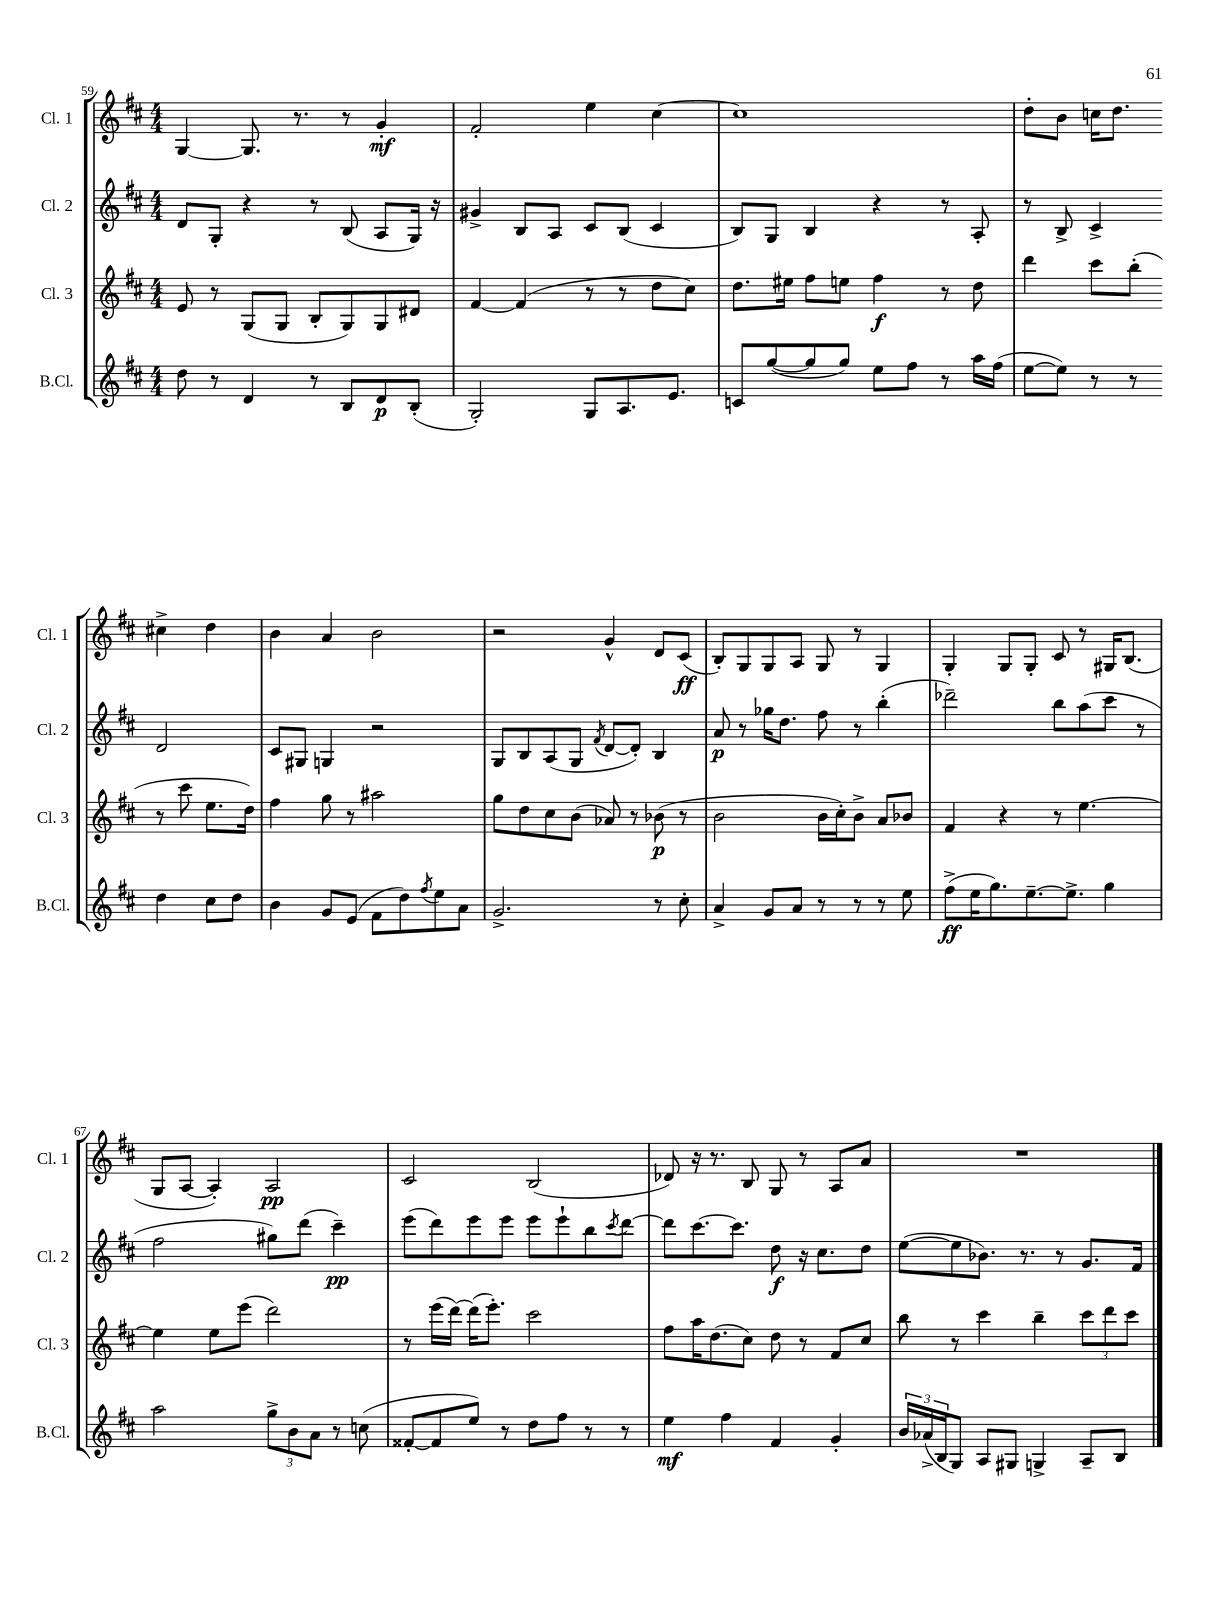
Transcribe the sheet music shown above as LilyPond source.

<<
\new StaffGroup <<
\new Staff = "s0" \with { instrumentName = "Cl. 1" shortInstrumentName = "Cl. 1" } {
    \clef treble \key d \major \numericTimeSignature \time 4/4
    g4~ g8. r8. r8 g'4-.\mf |
    fis'2-. e''4 cis''4~ |
    cis''1 |
    d''8-. b'8 c''16 d''8. cis''4-> d''4 |
    b'4 a'4 b'2 |
    r2 g'4-^ d'8 cis'8\ff( |
    b8-.) g8 g8 a8 g8 r8 g4 |
    g4-. g8 g8-. cis'8 r8 gis16 b8.( |
    g8 a8~ a4-.) a2\pp |
    cis'2 b2( |
    des'8) r16 r8. b8 g8 r8 a8 a'8 |
    R1 \bar "|." |
}
\new Staff = "s1" \with { instrumentName = "Cl. 2" shortInstrumentName = "Cl. 2" } {
    \clef treble \key d \major \numericTimeSignature \time 4/4
    d'8 g8-. r4 r8 b8( a8 g16) r16 |
    gis'4-> b8 a8 cis'8 b8( cis'4 |
    b8) g8 b4 r4 r8 a8-. |
    r8 b8-> cis'4-> d'2 |
    cis'8 gis8 g4 r2 |
    g8 b8 a8( g8 \acciaccatura { fis'8 } d'8~ d'8-.) b4 |
    a'8\p r8 ges''16 d''8. fis''8 r8 b''4-.( |
    des'''2--) b''8 a''8( cis'''8 r8 |
    fis''2 gis''8) d'''8( cis'''4--\pp) |
    e'''8( d'''8) e'''8 e'''8 e'''8 e'''8-! b''8 \acciaccatura { cis'''8 } d'''8~ |
    d'''8 cis'''8.~ cis'''8. d''8\f r16 cis''8. d''8 |
    e''8~( e''8 bes'8.) r8. r8 g'8. fis'16 \bar "|." |
}
\new Staff = "s2" \with { instrumentName = "Cl. 3" shortInstrumentName = "Cl. 3" } {
    \clef treble \key d \major \numericTimeSignature \time 4/4
    e'8 r8 g8( g8 b8-. g8) g8 dis'8 |
    fis'4~ fis'4( r8 r8 d''8 cis''8) |
    d''8. eis''16 fis''8 e''8 fis''4\f r8 d''8 |
    d'''4 cis'''8 b''8-.( r8 cis'''8 e''8. d''16) |
    fis''4 g''8 r8 ais''2 |
    g''8 d''8 cis''8 b'8( aes'8) r8 bes'8\p( r8 |
    b'2 b'16 cis''16-.) b'8-> a'8 bes'8 |
    fis'4 r4 r8 e''4.~ |
    e''4 e''8 e'''8( d'''2) |
    r8 e'''16( d'''16~) d'''16( e'''8.-.) cis'''2 |
    fis''8 a''16 d''8.( cis''8) d''8 r8 fis'8 cis''8 |
    b''8 r8 cis'''4 b''4-- \tuplet 3/2 { cis'''8 d'''8 cis'''8 } \bar "|." |
}
\new Staff = "s3" \with { instrumentName = "B.Cl." shortInstrumentName = "B.Cl." } {
    \clef treble \key d \major \numericTimeSignature \time 4/4
    d''8 r8 d'4 r8 b8 d'8\p b8-.( |
    g2-.) g8 a8. e'8. |
    c'8 g''8~( g''8 g''8) e''8 fis''8 r8 a''16 fis''16( |
    e''8~ e''8) r8 r8 d''4 cis''8 d''8 |
    b'4 g'8 e'8( fis'8 d''8) \acciaccatura { fis''8 } e''8 a'8 |
    g'2.-> r8 cis''8-. |
    a'4-> g'8 a'8 r8 r8 r8 e''8 |
    fis''8->\ff( e''16 g''8.) e''8.~-- e''8.-> g''4 |
    a''2 \tuplet 3/2 { g''8-> b'8 a'8 } r8 c''8( |
    fisis'8~-. fisis'8 e''8) r8 d''8 fis''8 r8 r8 |
    e''4\mf fis''4 fis'4 g'4-. |
    \tuplet 3/2 { b'16 aes'16->( b16 } g8) a8 gis8 g4-> a8-- b8 \bar "|." |
}
>>
>>
\layout { \context { \Score currentBarNumber = #59 } }
